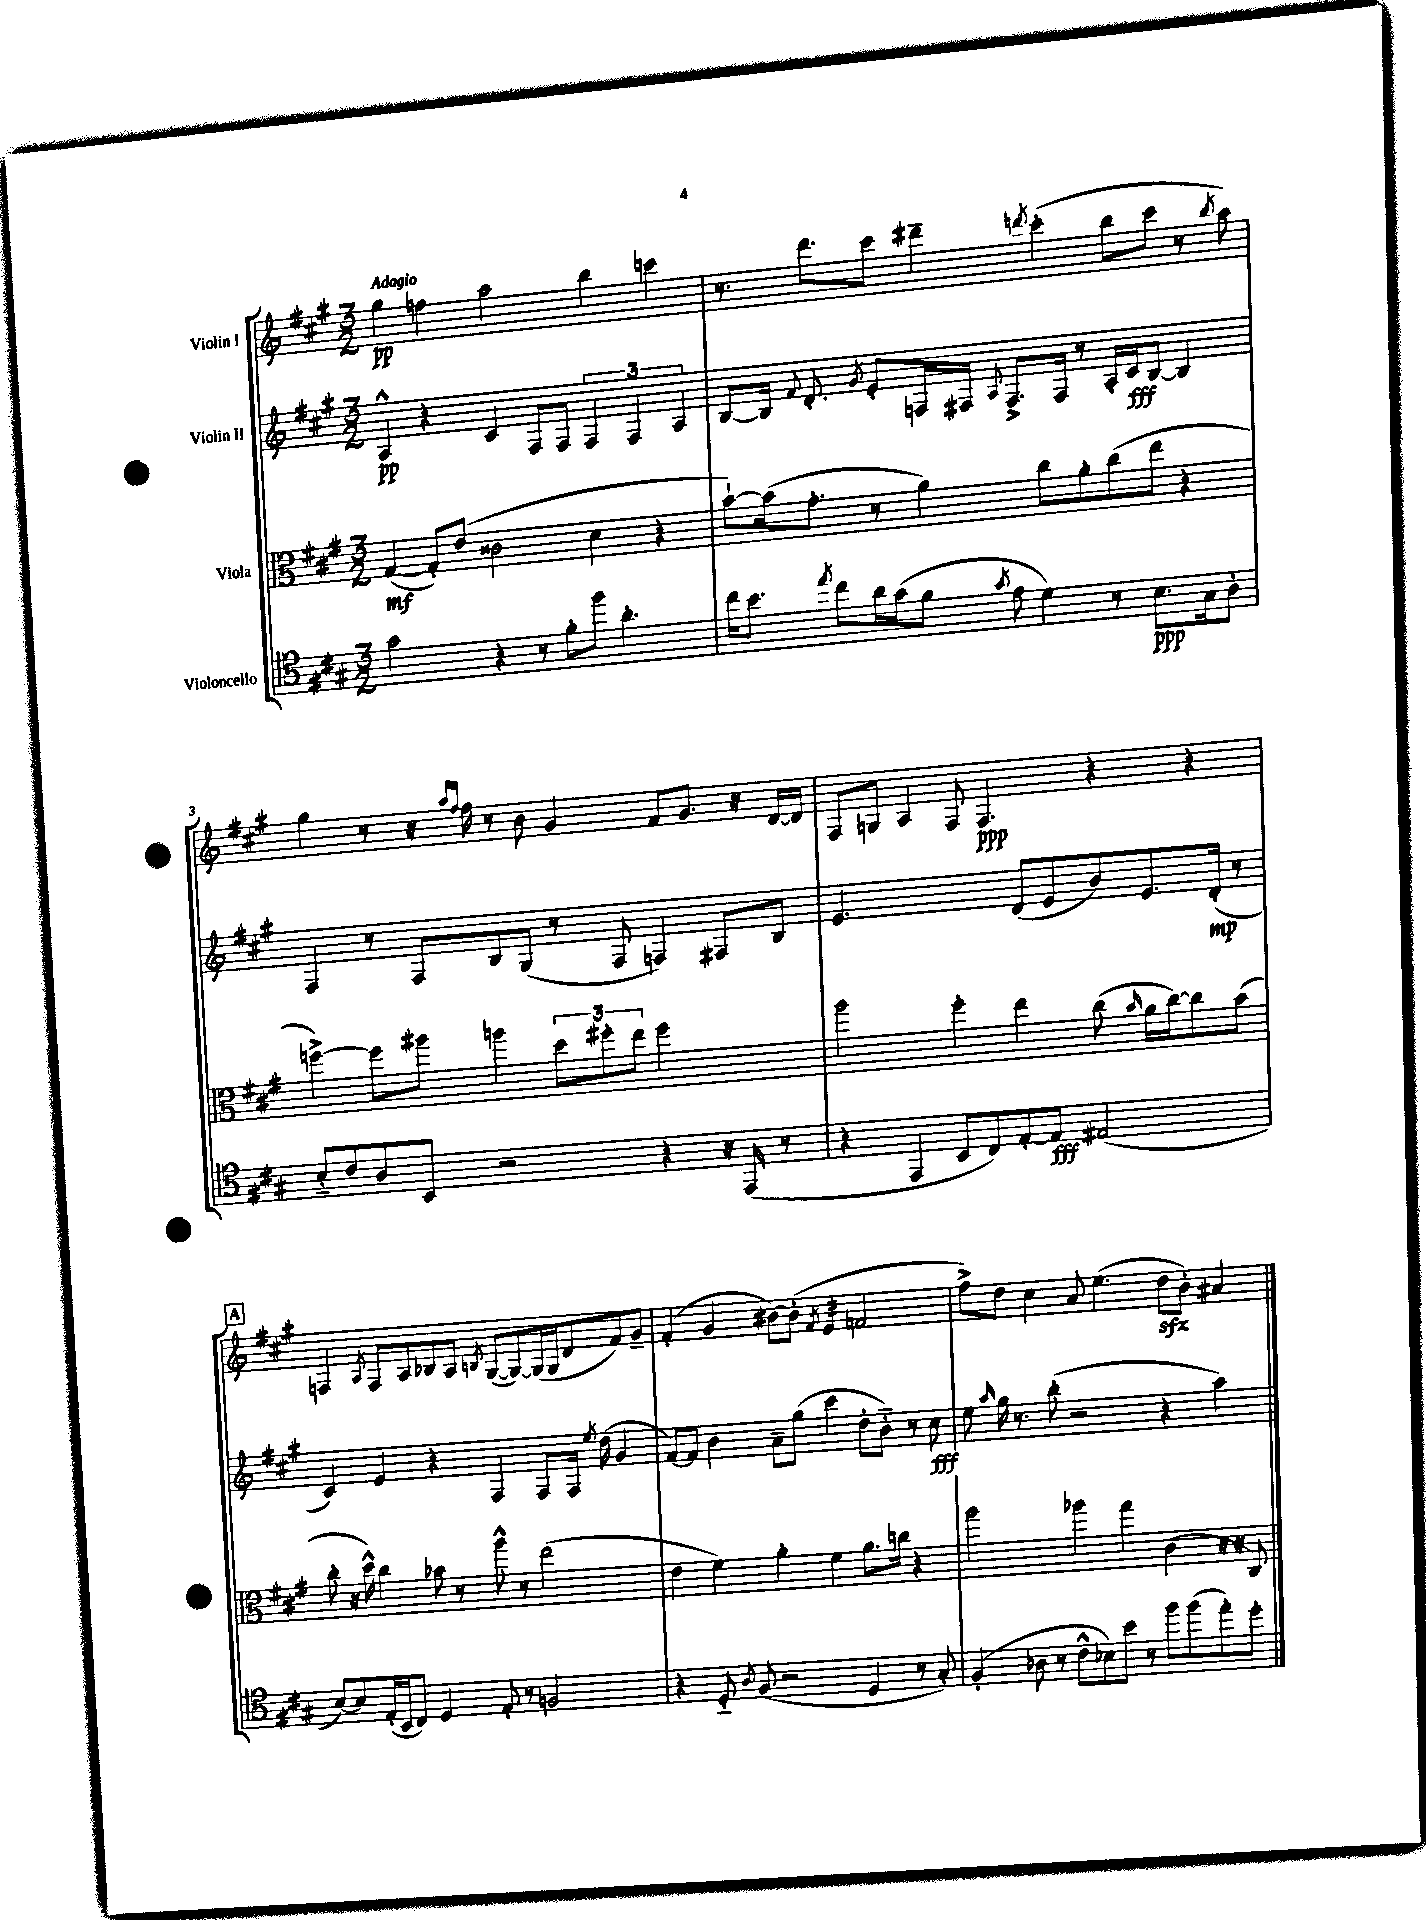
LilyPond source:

<<
\new StaffGroup <<
\new Staff = "s0" \with { instrumentName = "Violin I" } {
    \clef treble \key a \major \numericTimeSignature \time 3/2 \tempo "Adagio"
    \autoBeamOff gis''4\pp f''4 a''2 b''4 c'''4 |
    r8. d'''8.[ cis'''8] dis'''4-- \acciaccatura { d'''8 } cis'''4-.( b''8[ cis'''8] r8 \acciaccatura { b''8 } a''8) |
    gis''4 r8 r16 \grace { a''16[ fis''16] } fis''16 r8 b'8 gis'4 fis'8[ gis'8.] r16 d'16[~ d'16] |
    fis8[ g8] a4 fis8 fis4.\ppp r4 r4 |
    \mark \markup { \box "A" } f4 \acciaccatura { a8 } f8[ a8 bes8 a8] \acciaccatura { b8 } gis8[~( gis8~) gis16( gis16 d'8 fis'8) gis'8]-- |
    fis'4-.( gis'4 bis'8[~) bis'8]-.( \acciaccatura { fis'8 } e'4:32 f'2 |
    fis''8[->) d''8] cis''4 a'8 e''4.( d''8[\sfz b'8]-.) ais'4 \bar "|." |
}
\new Staff = "s1" \with { instrumentName = "Violin II" } {
    \clef treble \key a \major \numericTimeSignature \time 3/2
    \autoBeamOff a4-^\pp r4 cis'4 fis8[ fis8] \tuplet 3/2 { fis4 fis4 a4 } |
    b8[~ b16] \appoggiatura { fis'8 } d'8.-. \acciaccatura { gis'8 } e'8[-. f16 fis16] \appoggiatura { a8 } fis8.[-> fis16] r8 a16[-. cis'16\fff b8]~ b4 |
    fis4 r8 fis8[ b8 gis8]( r8 fis8 f4) fis8[ b8] |
    e'2. d'8[( e'8 b'8) e'8. d'16]-.\mp( r8 |
    \mark \markup { \box "A" } cis'4) e'4 r4 fis4 fis8[ fis16] \acciaccatura { e''8 } d''16( gis'4 |
    fis'8[~) fis'8] b'4 a'8[-- gis''8]( cis'''4 d''8[-. b'8]-_) r8 cis''8\fff |
    e''8 \grace { a''16 } gis''16 r8. b''8-.( r2 r4 a''4) \bar "|." |
}
\new Staff = "s2" \with { instrumentName = "Viola" } {
    \clef alto \key a \major \numericTimeSignature \time 3/2
    \autoBeamOff gis4~\mf( gis8[-.) e'8]( cisis'2 d'4 r4 |
    b'8[~-!) b'16( gis'8.]-. r8 a'4) cis''8[ a'8-. cis''8( e''8] r4 |
    f''4~->) f''8[ ais''8] a''4 \tuplet 3/2 { d''8[ fis''8-. e''8] } fis''2 |
    a''2 fis''4-. e''4 cis''8( \grace { b'16 } a'16[ cis''16~) cis''8 b'8]( |
    \mark \markup { \box "A" } cis''8-. r16 d''16-^) cis''4 bes'8 r8 a''8-^ r8 e''2( |
    e'4 fis'4) a'4-. fis'4 a'8.[ c''16] r4 |
    a''2 aes''4 gis''4 cis'4( r16 r16 cis8) \bar "|." |
}
\new Staff = "s3" \with { instrumentName = "Violoncello" } {
    \clef tenor \key a \major \numericTimeSignature \time 3/2
    \autoBeamOff gis'2 r4 r8 fis'8[-. fis''8] a'4.-. |
    cis''16[ b'8.] \acciaccatura { e''8 } cis''8[ a'16 gis'16( fis'8] \acciaccatura { gis'8 } e'8 d'4) r8 b8.[\ppp gis16 a8]-. |
    b8[-_ cis'8 a8 b,8] r2 r4 r16 e,16( r8 |
    r4 e,4 b,8[ cis8) e8~-. e8]\fff eis2( |
    \mark \markup { \box "A" } b8[~) b8 e16-.( b,16 cis8]) d4 e8-. r8 f2 |
    r4 d8-_ \acciaccatura { a8 } fis8( r2 d4 r8 gis8-.) |
    fis4-.( aes8 r8 cis'8[-^ bes8) b'8] r8 fis''8[ fis''8( e''8-.) d''8]-. \bar "|." |
}
>>
>>
